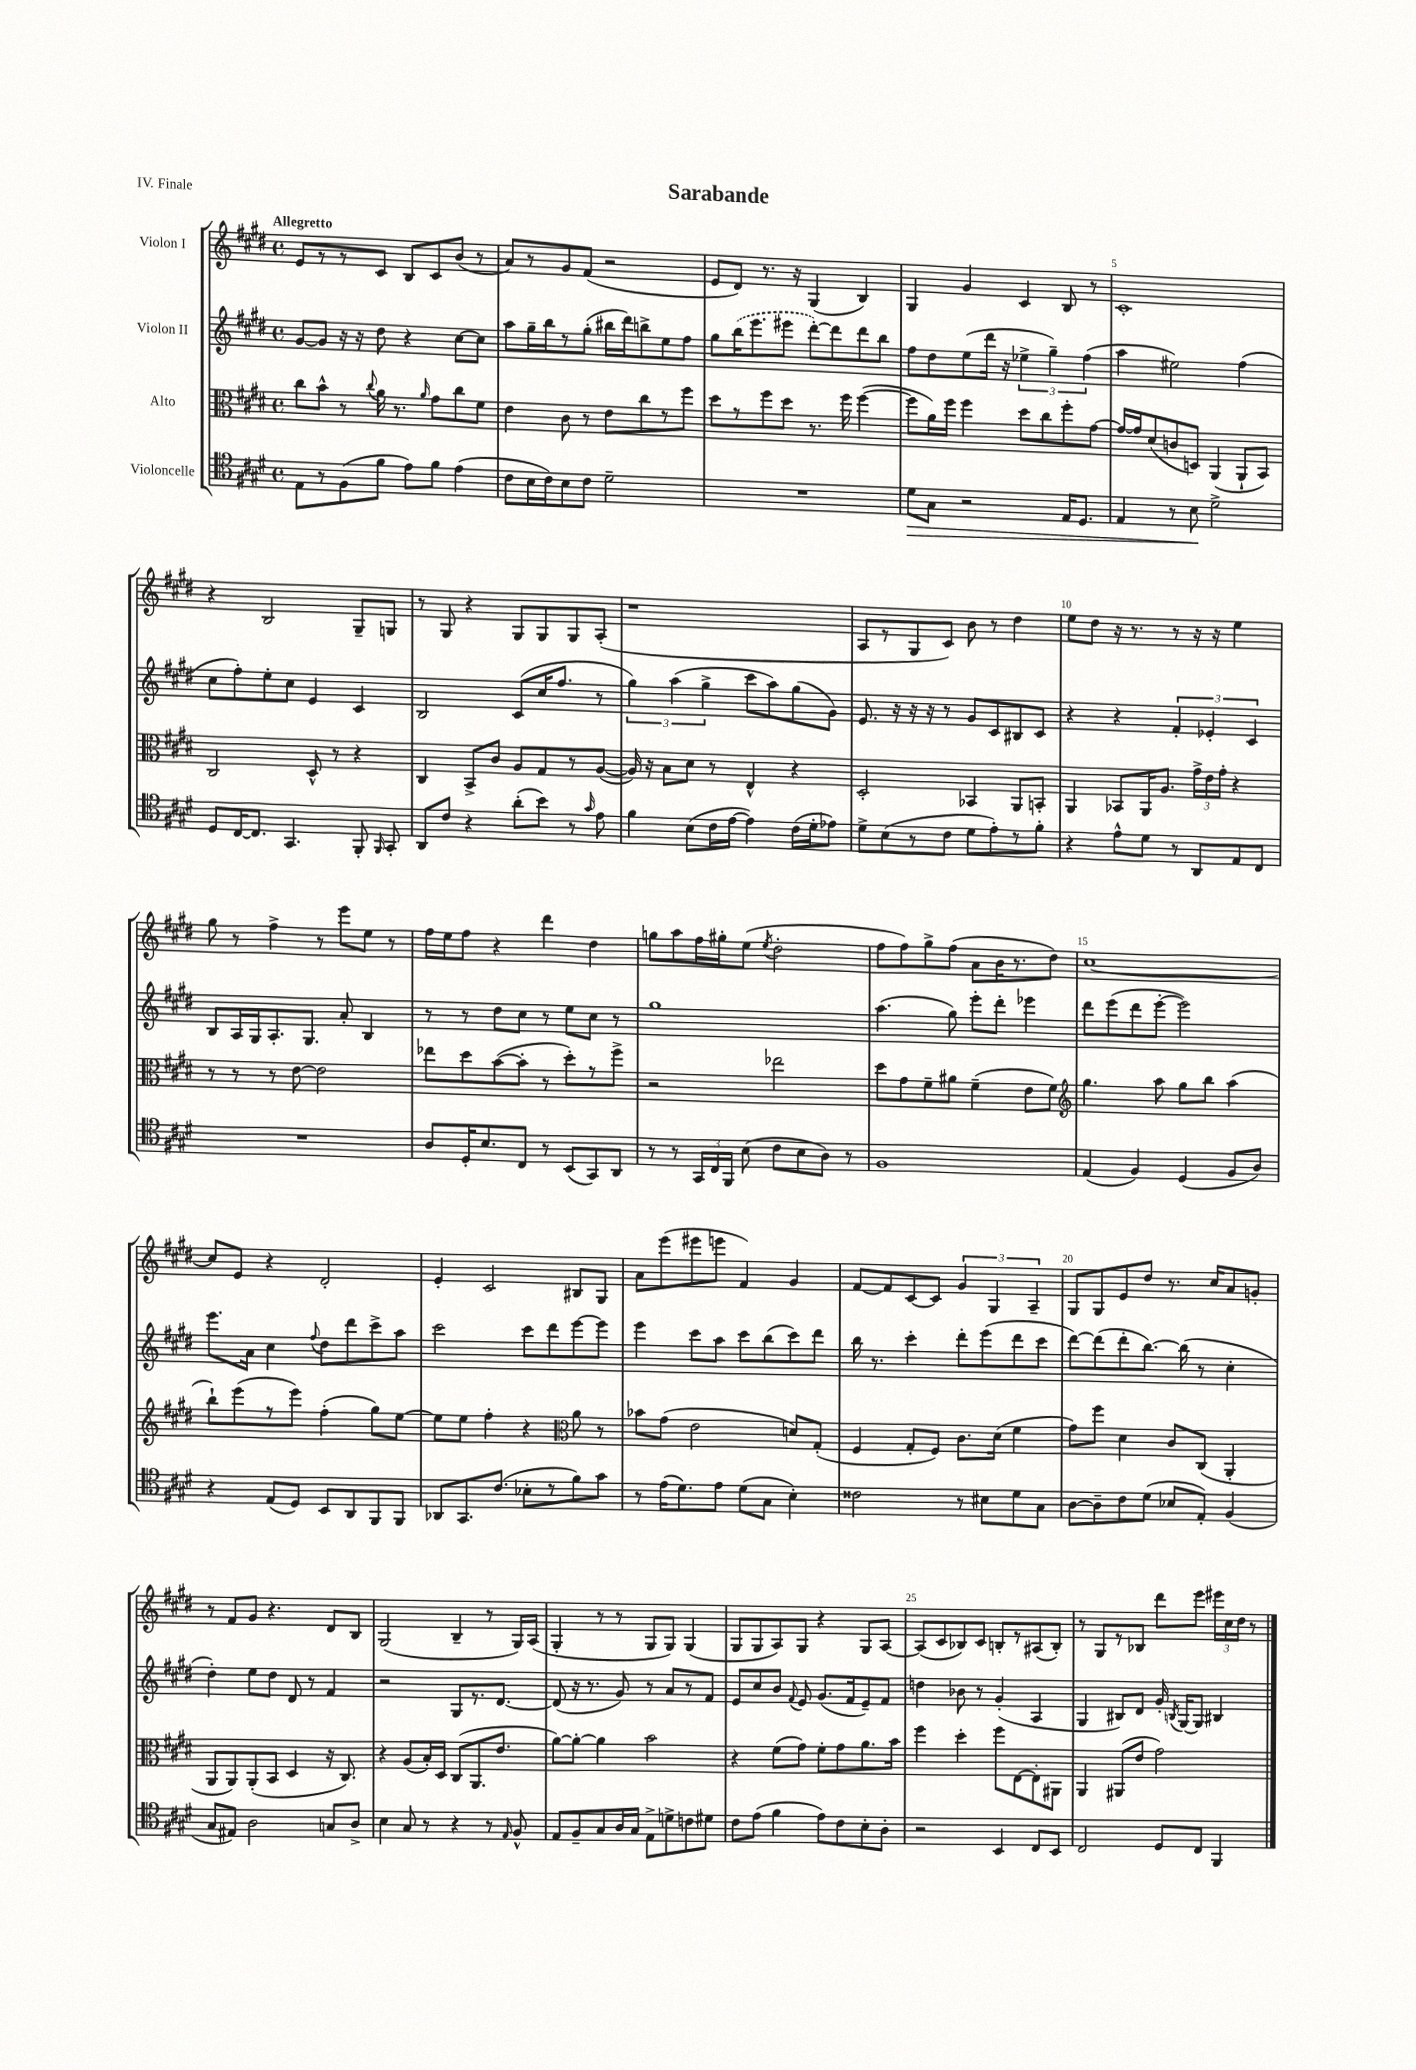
\header { title = "Sarabande" piece = "IV. Finale" }
<<
\new StaffGroup <<
\new Staff = "s0" \with { instrumentName = "Violon I" } {
    \clef treble \key e \major \defaultTimeSignature \time 4/4 \tempo "Allegretto"
    \autoBeamOff e'8[ r8 r8 cis'8] b8[ cis'8 b'8]( r8 |
    a'8[) r8 gis'8 fis'8]( r2 |
    e'8[ dis'8]) r8. r16 gis4( b4) |
    gis4 gis'4 cis'4 b8 r8 |
    cis'1-. |
    r4 b2 gis8[-- g8] |
    r8 gis8 r4 gis8[ gis8 gis8 a8]-.( |
    r1 |
    a8[ r8 gis8 cis'8]) b'8 r8 dis''4 |
    e''8[ dis''8] r16 r8. r8 r16 r16 e''4 |
    gis''8 r8 fis''4-> r8 e'''8[ e''8] r8 |
    fis''16[ e''16 fis''8] r4 dis'''4 dis''4 |
    g''8[ a''8 fis''16 gis''16-. e''8]( \acciaccatura { e''8 } dis''2-. |
    fis''8[ fis''8) gis''8-> fis''8]( a'8[ b'16 r8. dis''8]) |
    cis''1~ |
    cis''8[ e'8] r4 dis'2-. |
    e'4-. cis'2 bis8[ gis8] |
    a'8[ e'''8( eis'''8 e'''8] fis'4) gis'4 |
    fis'8[~ fis'8 cis'8~ cis'8] \tuplet 3/2 { gis'4 gis4 a4-- } |
    gis8[ gis8 e'8 dis''8] r8. cis''16[ a'8 g'8]-. |
    r8 fis'8[ gis'8] r4. dis'8[ b8] |
    gis2( b4-- r8 gis16[) a16]( |
    gis4-. r8 r8 gis8[ gis8]) gis4( |
    gis8[ gis8 a8) gis8] r4 gis8[ a8]~ |
    a8[( cis'8 bes8) cis'8] b8[-. r8 ais8( b8]-.) |
    r8 gis8[ r8 bes8] dis'''8[ e'''8] \tuplet 3/2 { eis'''16[ cis''16 dis''16] } r8 \bar "|." |
}
\new Staff = "s1" \with { instrumentName = "Violon II" } {
    \clef treble \key e \major \defaultTimeSignature \time 4/4
    \autoBeamOff gis'8[~ gis'8] r16 r16 dis''8 r4 cis''8[~ cis''8] |
    a''8[ gis''16-- b''16 r8 gis''8]-.( bis''16[ dis'''16) b''8-> e''8 fis''8] |
    gis''8[ \once \slurDashed b''16( e'''8. eis'''8] dis'''8[~-.) dis'''8 dis'''8 b''8] |
    fis''8[ dis''8 e''8( dis'''16] r16 \tuplet 3/2 { ees''4-> gis''4--) fis''4( } |
    a''4 eis''2) fis''4( |
    cis''8[ fis''8-.) e''8-. cis''8] e'4 cis'4 |
    b2 cis'8[( cis''16 fis''8.] r8 |
    \tuplet 3/2 { gis''4) a''4( gis''4-> } cis'''8[ a''8) gis''8( gis'8]) |
    e'8. r16 r16 r16 r8 gis'8[ cis'8 bis8 cis'8] |
    r4 r4 \tuplet 3/2 { fis'4-. ees'4-. cis'4 } |
    b8[ a16 gis16 a8.-. gis8.] a'8-. b4 |
    r8 r8 dis''8[ cis''8] r8 e''8[ cis''8] r8 |
    gis''1 |
    a''4.( gis''8) e'''8[-. dis'''8]-. ees'''4 |
    dis'''8[ e'''8( dis'''8 e'''8]~-. e'''2) |
    e'''8.[ a'16] cis''4 \appoggiatura { fis''8 } dis''8[ dis'''8 cis'''8-> a''8] |
    cis'''2 cis'''8[ dis'''8 e'''8~ e'''8] |
    e'''4 cis'''8[ a''8] cis'''8[ b''8( cis'''8) dis'''8] |
    b''16 r8. cis'''4-. dis'''8[-. e'''8( dis'''8 cis'''8] |
    dis'''8[~) dis'''8( dis'''8-. b''8.]~) b''16( r8 cis''4-. |
    dis''4-.) e''8[ dis''8] dis'8 r8 fis'4 |
    r2 gis8[ r8. dis'8.]~ |
    dis'8( r16 r8. gis'8) r8 a'8[ r8 fis'8] |
    e'8[ cis''8 b'8] \appoggiatura { fis'8 } e'8 gis'8.[( fis'16 e'8--) fis'8] |
    d''4 bes'8 r8 gis'4-.( a4 |
    gis4 bis8[) dis'8] gis'16-. \acciaccatura { b8 } gis16[~ gis8] bis4 \bar "|." |
}
\new Staff = "s2" \with { instrumentName = "Alto" } {
    \clef alto \key e \major \defaultTimeSignature \time 4/4
    \autoBeamOff cis''8[ b'8]-^ r8 \appoggiatura { cis''8 } a'16 r8. \grace { a'16 } gis'8[ cis''8 fis'8] |
    e'4 cis'8 r8 e'8[ cis''8 r8 fis''8] |
    dis''8[ r8 fis''8 dis''8] r8. fis''16 fis''4~( |
    fis''8[ a'16) fis''16] fis''4 dis''8[ cis''8 fis''8-. gis'8]~ |
    gis'16[~ gis'16 dis'8( c'8 d8]) a,4( a,8[-! b,8]) |
    cis2 dis8-^ r8 r4 |
    cis4 b,8[-> cis'8] a8[ gis8 r8 a8]~( |
    a16) r16 b8[ dis'8] r8 e4-^ r4 |
    dis2-. bes,4 a,8[ b,8]-. |
    a,4 bes,8[ a,16 a8.] \tuplet 3/2 { gis'16[-> e'16 gis'16]-. } r4 |
    r8 r8 r8 e'8~ e'2 |
    ees''8[ dis''8 b'8~( b'8]-. r8 dis''8[-.) r8 fis''8]-> |
    r2 ees''2 |
    dis''8[ gis'8 fis'8-- ais'8] fis'4--( e'8[ fis'8]) |
    \clef treble gis''4. a''8 gis''8[ b''8] a''4( |
    b''8[-!) e'''8( r8 e'''8]) fis''4-.( gis''8[) e''8]~ |
    e''8[ e''8] fis''4-. r4 \clef alto a'8 r8 |
    bes'8[ gis'8]( e'2 d'8[) gis8]-.( |
    fis4 gis8[-. fis8]) cis'8.[ dis'16]( fis'4 |
    gis'8[) fis''8] dis'4 cis'8[ cis8]( a,4-. |
    a,8[ a,8) a,8-.( b,8] dis4 r16 cis8.) |
    r4 a8[( b16-.) dis16] cis8[( a,8. e'8.] |
    a'8[~) a'8]~-. a'4 b'2 |
    r4 fis'8[( gis'8]) fis'8[-. gis'8 a'8. b'16] |
    fis''4 dis''4-. fis''8[ e8~ e8-. ais,8] |
    a,4 ais,8[( e'8] gis'2) \bar "|." |
}
\new Staff = "s3" \with { instrumentName = "Violoncelle" } {
    \clef tenor \key e \major \defaultTimeSignature \time 4/4
    \autoBeamOff e8[ r8 fis8( fis'8] e'8[) fis'8] e'4( |
    cis'8[ b16 cis'16) b8 cis'8] dis'2-- |
    R1 |
    dis'8[\> gis8] r2 e16[ dis8.] |
    e4 r8 b8\! dis'2-> |
    dis8[ cis16~ cis8.] gis,4. fis,8-. \grace { fis,16 } gis,8-. |
    a,8[ cis'8] r4 a'8[-.( b'8]) r8 \grace { gis'16 } e'8 |
    fis'4 b8[( cis'16 e'16]~ e'4) cis'16[( dis'16-. ees'8]) |
    dis'8[-> b8( r8 cis'8] dis'8[ e'8-.) r8 fis'8]-. |
    r4 e'8[-^ dis'8] r8 a,8[ e8 cis8] |
    R1 |
    a8[ dis16-. b8. cis8] r8 b,8[( gis,8) a,8] |
    r8 r8 \tuplet 3/2 { gis,16[ cis16 fis,16] } b8( cis'8[ b8 a8]) r8 |
    fis1 |
    e4( fis4) dis4( fis8[ a8]) |
    r4 e8[( dis8]) b,8[ a,8 fis,8 fis,8] |
    aes,8[ gis,8. cis'8.]( bes8[-. r8 fis'8) gis'8] |
    r8 e'16[( dis'8.) e'8] dis'8[( gis8] b4-.) |
    cisis'2 r8 bis8[ dis'8 gis8] |
    a8[~ a8-- cis'8 dis'8]( bes8[ e8]-.) fis4( |
    gis8[ eis8]) a2 g8[ a8]-> |
    b4 gis8 r8 r4 r8 \grace { e16 } fis8-^ |
    e8[ fis8-- gis8 a16 gis16] e8[-> d'8-> c'8 dis'8] |
    cis'8[ e'8]( fis'4 e'8[) cis'8 b8-. a8]-. |
    r2 b,4 cis8[ b,8] |
    cis2 dis8[ cis8] fis,4 \bar "|." |
}
>>
>>
\layout { \context { \Score \override BarNumber.break-visibility = ##(#f #t #t) barNumberVisibility = #(every-nth-bar-number-visible 5) } }
